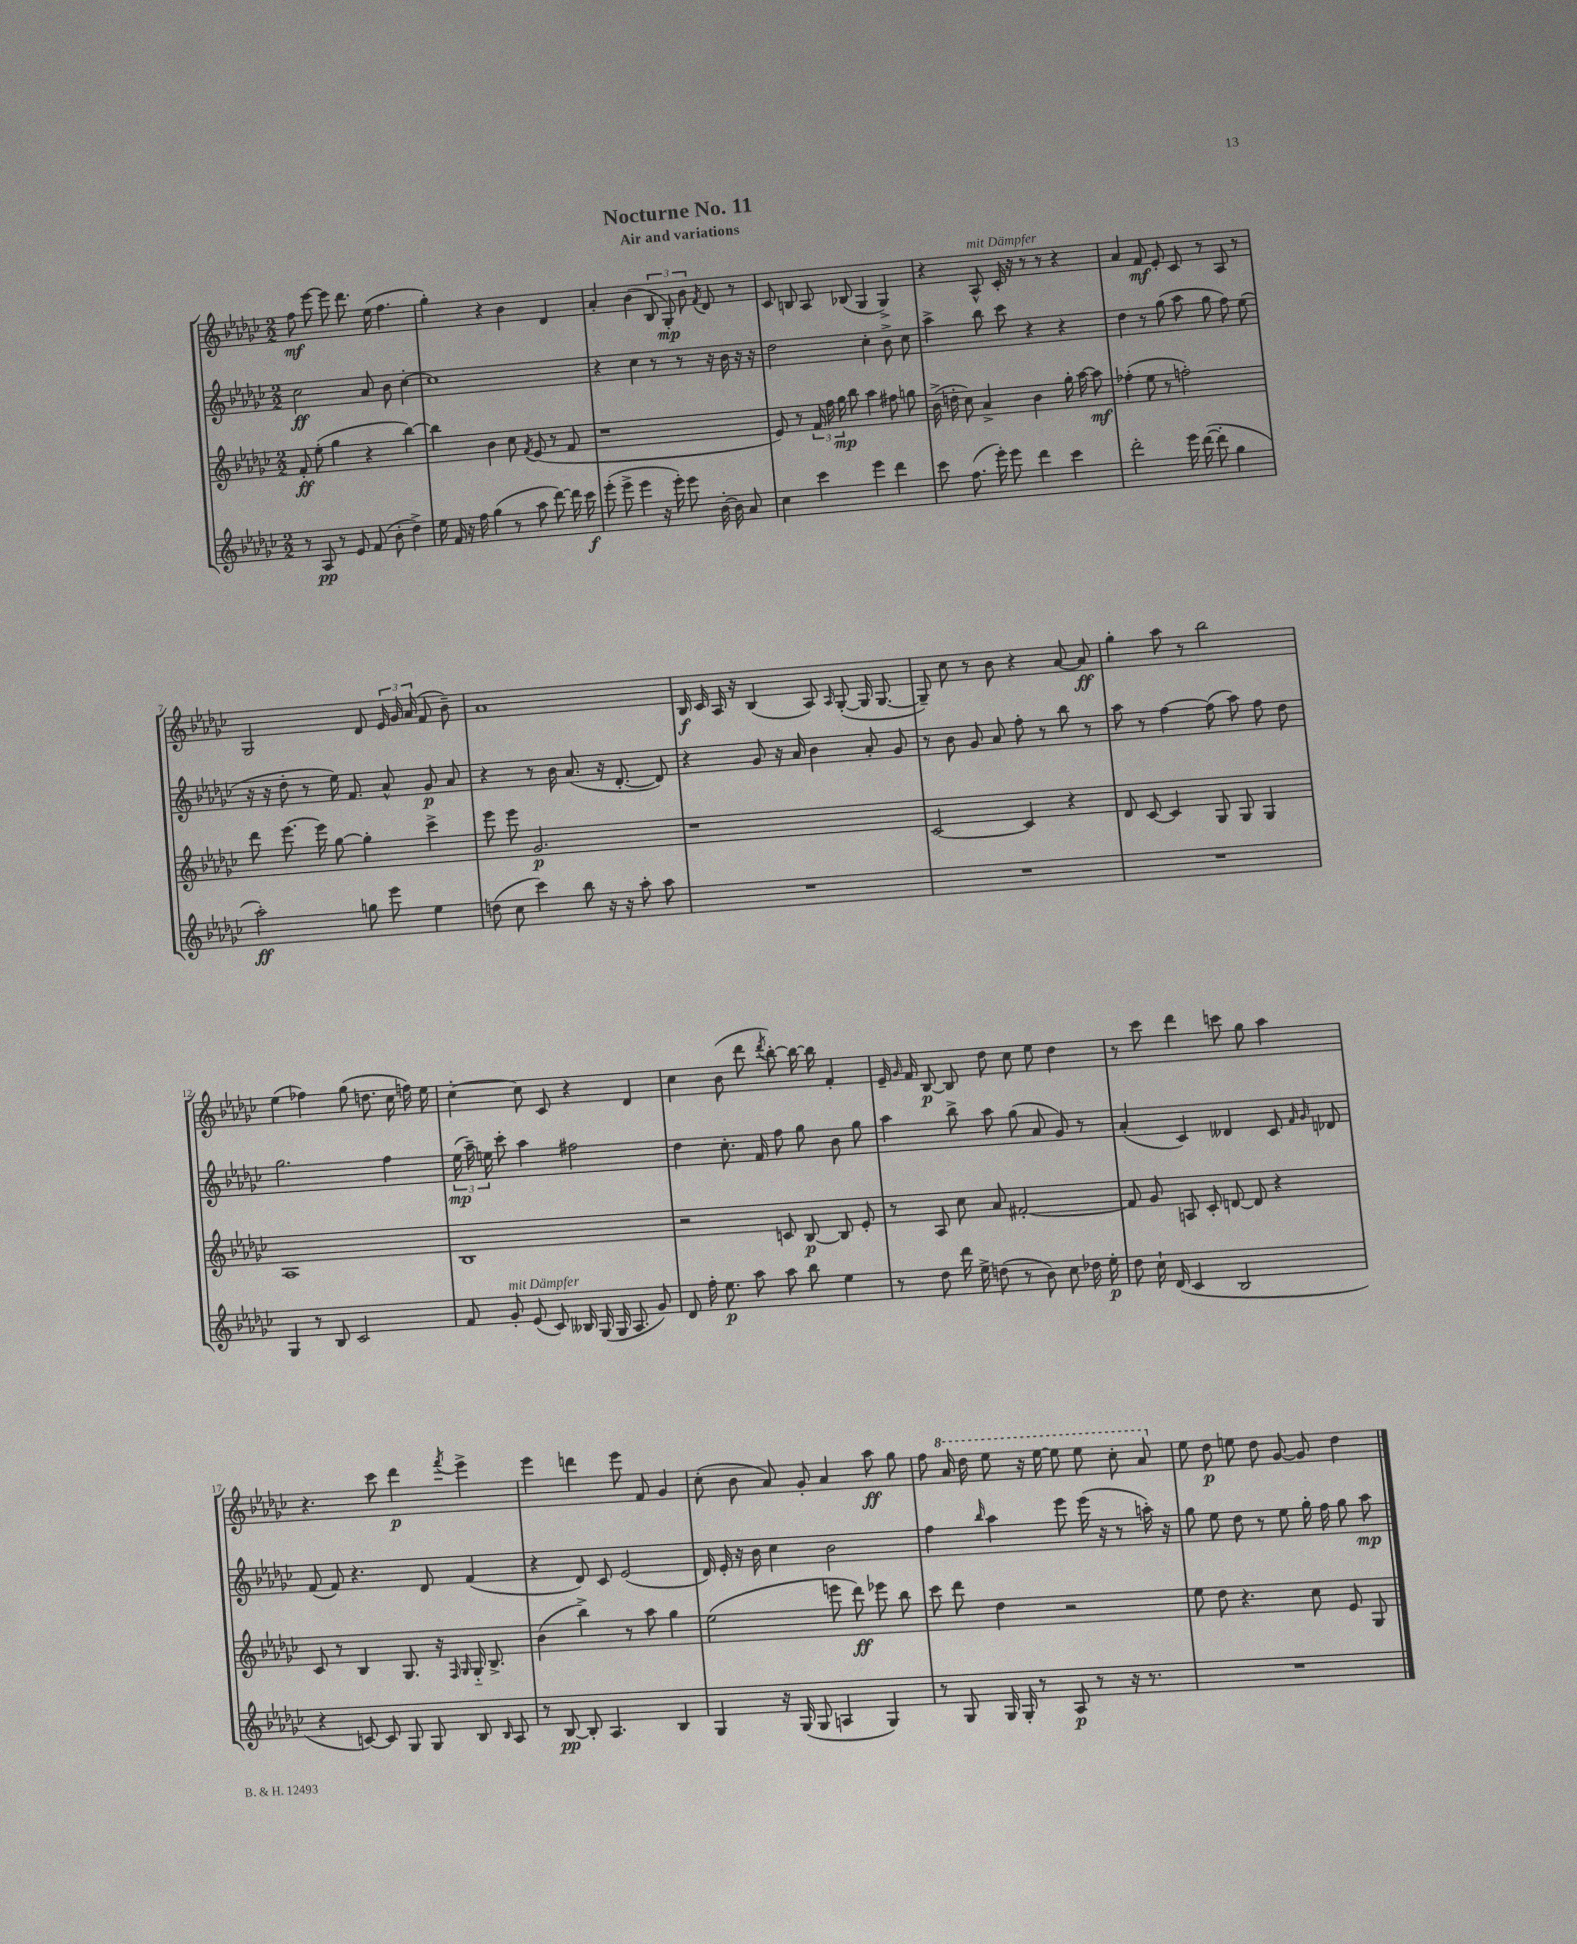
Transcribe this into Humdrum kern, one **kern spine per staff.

**kern	**kern	**kern	**kern
*staff4	*staff3	*staff2	*staff1
*clefG2	*clefG2	*clefG2	*clefG2
*k[b-e-a-d-g-c-]	*k[b-e-a-d-g-c-]	*k[b-e-a-d-g-c-]	*k[b-e-a-d-g-c-]
*M2/2	*M2/2	*M2/2	*M2/2
8r	8f'/	2cc-\	8ff\
8A-/	(8ee-'\	.	[8eee-\
8r	4gg-\	.	8eee-\]
8e-/	.	.	8.ddd-\
(8f/	4r	8a-/	.
.	.	.	(16ee-\
8b-'\	.	8b-\	4.ff\
4dd-^\)	[4bb-\)	[4cc-'\	.
=	=	=	=
16ee-\	4bb-\]	1cc-]	4gg-'\)
16f/	.	.	.
16r	.	.	.
16ff\	.	.	.
(4gg-\	4b-\	.	4r
8r	8cc-\	.	4b-\
.	8qf/	.	.
8aa-\	(8e-/	.	.
[8ddd-\)	8r	.	4d-/
16ddd-\]	8f/	.	.
16ccc-\	.	.	.
=	=	=	=
(8eee-'\	1r	4r	4a-'/
8eee-^\	.	.	.
4eee-\	.	4cc-\	(4b-\
16r	.	8r	12B-/
16eee-'\)	.	.	.
.	.	.	12G-'/)
8eee-\	.	8r	.
.	.	.	12b-\
.	.	.	8qf/
[16b-'\	.	16r	8d-/
16b-\]	.	16b-\	.
8a-/	.	16r	8r
.	.	16r	.
=	=	=	=
4cc-\	8e-/)	2dd-\	8c-/
.	8r	.	8B/
4ccc-\	24f/	.	8A-/
.	24ff\	.	.
.	24gg-\	.	.
.	8bb-\	.	(8B-/
4eee-\	4aa-\	4cc-'\	4G-/
4ddd-\	8ff#\	8b-^\	4G-^/)
.	8gg\	8cc-\	.
=	=	=	=
8ccc-\	(16b-^\	4aa-^\	4r
.	16dd'\	.	.
(8.ff\	8cc-\)	.	.
.	4a-^/	8bb-\	8A-^^/
16eee-'\)	.	.	.
8eee-\	.	8ccc-\	16c-'/
.	.	.	16r
4ddd-\	4b-\	4r	8r
.	.	.	8r
4ccc-\	16gg-'\	4r	4r
.	[16aa-\	.	.
.	8aa-\]	.	.
=	=	=	=
2ddd-'\	(4ff-'\	4dd-\	4a-/
.	8ee-\	8r	8f/
.	8r	(8gg-\	8e-'/
16eee-\	2ff'\)	8aa-\	8c-/
([16ddd-\	.	.	.
8ddd-'\]	.	8gg-\	8r
4gg-\	.	8ff\)	8A-/
.	.	(8ee-\	8r
=	=	=	=
2aa-'\)	8ddd-\	16r	2G-/
.	.	16r	.
.	[8.eee-\	8dd-'\	.
.	.	8r	.
.	16eee-\]	.	.
.	[8gg-\	16ee-\)	.
.	.	8.f/	.
8gg\	4gg-'\]	.	8d-/
8eee-\	.	8a-^^/	24e-/
.	.	.	24g-/
.	.	.	(24a-/
4ee-\	4ccc-^\	8g-/	8f/
.	.	8a-/	8b-~\)
=	=	=	=
(8dd\	8eee-\	4r	1a-
8cc-\	8eee-\	.	.
4ccc-\)	2.g-/	8r	.
.	.	16b-\	.
.	.	(8.a-/	.
8bb-\	.	.	.
16r	.	16r	.
16r	.	[8.d-'/	.
8aa-'\	.	.	.
8aa-\	.	8d-/])	.
=	=	=	=
1r	1r	4r	16B-/
.	.	.	16c-/
.	.	.	16A-/
.	.	.	16r
.	.	8g-/	(4B-/
.	.	16r	.
.	.	16a-/	.
.	.	4b-\	8A-/)
.	.	.	16qqA-/
.	.	.	([8G-'/
.	.	8a-'/	16G-/]
.	.	.	[8.G-/
.	.	8g-/	.
=	=	=	=
1r	[2c-/	8r	8G-~/])
.	.	8b-\	8cc-\
.	.	8g-/	8r
.	.	8a-/	8b-\
.	4c-/]	8ff'\	4r
.	.	8r	.
.	4r	8bb-\	[8a-/
.	.	8r	8a-/]
=	=	=	=
1r	8d-/	8aa-\	4gg-'\
.	[8c-/	8r	.
.	4c-/]	[4ff\	8aa-\
.	.	.	8r
.	8G-/	(8ff\]	2bb-\
.	8G-/	8aa-\)	.
.	4G-/	8ff\	.
.	.	8dd-\	.
=	=	=	=
4G-/	1A-	2.gg-\	(4ee-\
8r	.	.	4ff-\)
8B-/	.	.	.
2c-/	.	.	(8gg-\
.	.	.	8.dd\
.	.	4ff\	.
.	.	.	16cc-\
.	.	.	16ff\)
.	.	.	16ee-\
=	=	=	=
8f/	1B-	(24ee-\	[4cc-'\
.	.	24aa-~\)	.
.	.	24ee\	.
8g-'/	.	8ccc-'\	.
(8e-/	.	4aa-\	8cc-\]
8c-/)	.	.	8c-/
16B--/	.	2ff#\	4r
(16G-/	.	.	.
16G-/	.	.	.
8.A-/	.	.	.
.	.	.	4d-/
8g-/)	.	.	.
=	=	=	=
8d-/	2r	4dd-\	4cc-\
16ff'\	.	.	.
8.ee-\	.	.	.
.	.	8.cc-'\	(8b-\
8aa-\	.	.	8ddd-\
.	.	16f/	.
.	.	.	8qddd-/
8aa-\	8c/	8ff\	[8bb-'\)
8bb-\	[8B-/	8gg-\	16bb-\_
.	.	.	16bb-\]
4ee-\	8B-/]	8b-\	4f'/
.	8e-'/	8gg-\	.
=	=	=	=
8r	8r	4aa-\	16e-~/
.	.	.	16qqg-/
.	.	.	16f/
8dd-\	8A-/	.	[8B-/
16ddd-\	8cc-\	8bb-^\	8B-/]
16ee-^\	.	.	.
(8dd\	8a-/	8aa-\	8dd-\
8r	[2f#'/	(8gg-\	8cc-\
8b-\)	.	8a-/	8ee-\
8cc-\	.	8g-/)	4dd-\
16dd-\	.	8r	.
16ee-'\	.	.	.
=	=	=	=
8dd-\	8f#/]	(4a-'/	8r
16cc-`\	8g-/	.	8ccc-\
(16d-/	.	.	.
4c-/	8A/	4c-/)	4ddd-\
.	8c-'/	.	.
2B-/	[8d/	4d--/	8ccc\
.	8d/]	.	8gg-\
.	4r	8c-/	4aa-\
.	.	16qqf/	.
.	.	16qqg-/	.
.	.	8d-/	.
=	=	=	=
4r	8c-/	(8f/	4.r
.	8r	8f/)	.
[8c/)	4B-/	4.r	.
8c/]	.	.	8ccc-\
8G-/	8.G-/	.	4ddd-\
8G-/	.	8d-/	.
.	16r	.	.
.	16qqF/	.	.
.	16qqG-/	.	8qfff/
8B-/	16G-'~/	(4f/	4eee-^\
.	8.B-^/	.	.
16qqB-/	.	.	.
8A-/	.	.	.
=	=	=	=
8r	(4b-\	4r	4eee-\
[8B-/	.	.	.
8B-'/]	4bb-^\)	8d-/)	4ddd\
4.A-/	.	8c-/	.
.	8r	(2e-/	8eee-\
.	8aa-\	.	8f/
4B-/	4gg-\	.	4g-/
=	=	=	=
4G-/	(2ee-\	16d-/)	(8cc-'\
.	.	16e-'/	.
.	.	16r	8b-\
.	.	16b-\	.
16r	.	4cc-\	8a-/)
(16G-/	.	.	.
8G-/	.	.	8g-'/
4A/	8eee\	2b-\	4a-/
.	8ddd-\)	.	.
4G-/)	8eee-\	.	8aa-\
.	8bb-\	.	8gg-\
=	=	=	=
8r	8ccc-\	4ff\	8ff\
8G-/	8ddd-\	.	16aa-/
.	.	.	16ddd-\
.	.	16qqbb-/	.
16G-/	4dd-\	4aa-\	8eee-\
16G-'/	.	.	.
8r	.	.	16r
.	.	.	[16eee-\
8A-/	2r	8eee-\	8eee-\]
8r	.	(16eee-\	8eee-\
.	.	16r	.
16r	.	8r	8ccc-'\
8.r	.	.	.
.	.	16aa'\)	8aa-/
.	.	16r	.
=	=	=	=
1r	8ee-\	8gg-\	8ee-\
.	8dd-\	8ee-\	8dd-\
.	4.r	8dd-\	8ee\
.	.	8r	8dd-\
.	.	8ee-\	[8g-/
.	8cc-\	16gg-'\	8g-/]
.	.	16ff\	.
.	8e-/	8gg-\	4dd-\
.	8G-/	8aa-\	.
==	==	==	==
*-	*-	*-	*-
